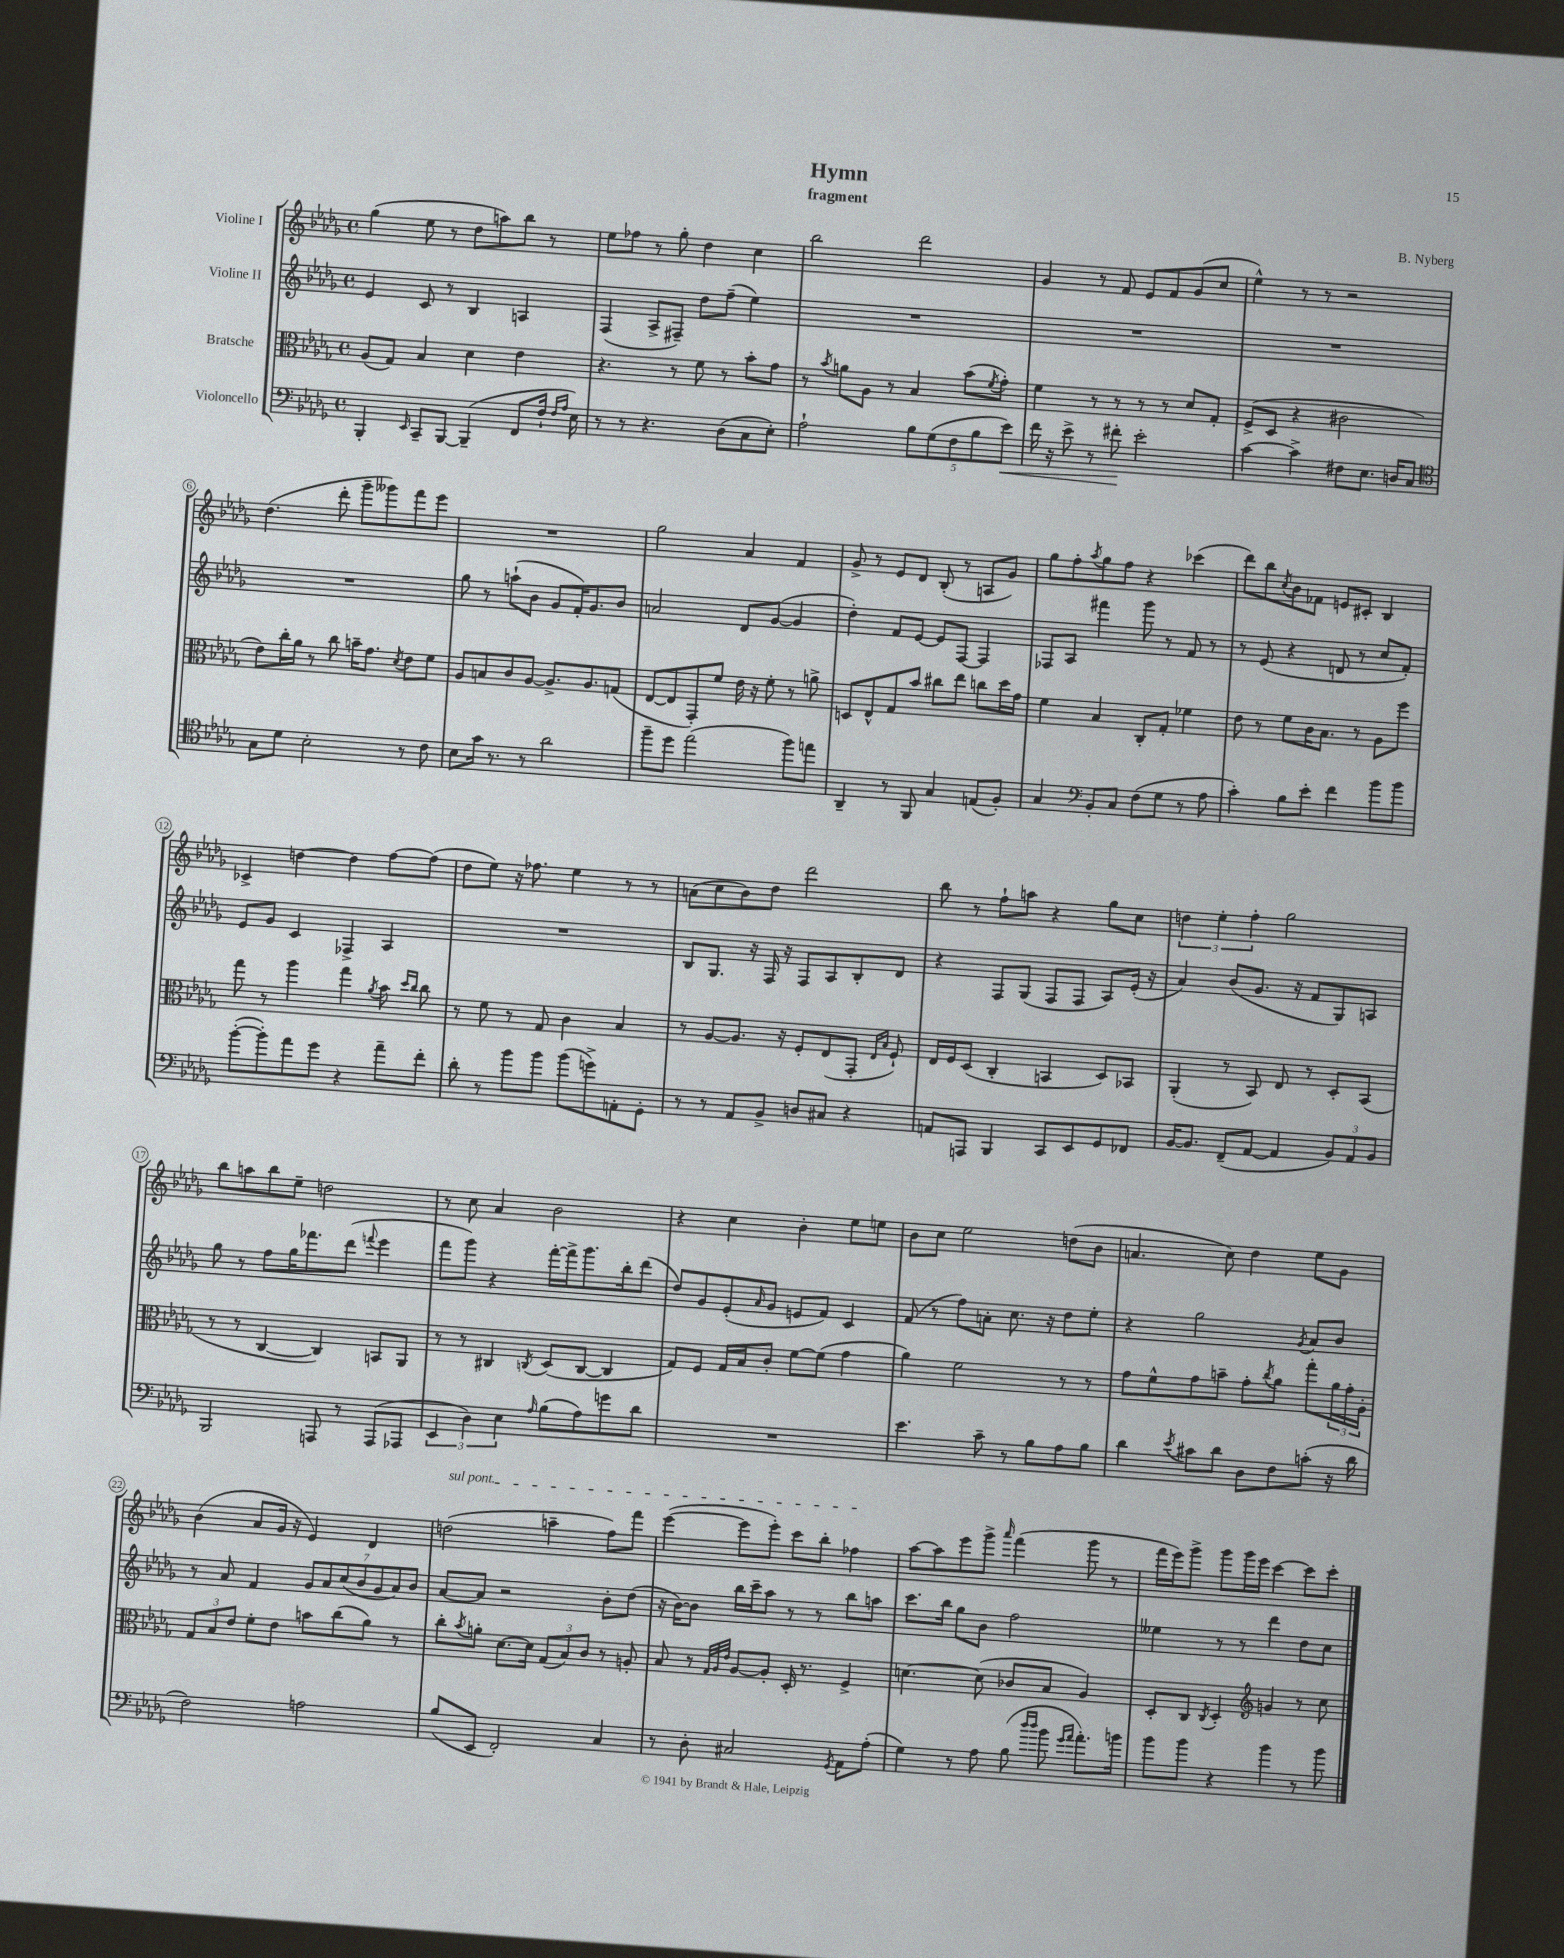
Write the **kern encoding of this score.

**kern	**kern	**kern	**kern
*staff4	*staff3	*staff2	*staff1
*clefF4	*clefC3	*clefG2	*clefG2
*k[b-e-a-d-g-]	*k[b-e-a-d-g-]	*k[b-e-a-d-g-]	*k[b-e-a-d-g-]
*M4/4	*M4/4	*M4/4	*M4/4
*met(c)	*met(c)	*met(c)	*met(c)
4BBB-'	(8A-	4e-	(4gg-
.	8G-)	.	.
16qqEE-	.	.	.
8CC~	4B-	8c	8ee-
[8BBB-	.	8r	8r
(4BBB-~]	4d-	4B-	8dd-
.	.	.	8aa)
8FF	4e-	4A	8bb-
16F`	.	.	8r
16qqF	.	.	.
16qqA-	.	.	.
16E-)	.	.	.
=	=	=	=
8r	4.r	(4F	8ee-
8r	.	.	8ff-
4.r	.	8A-^	8r
.	8r	8F#~)	8gg-'
.	8f	8dd-	4dd-
(8D-	8r	(8ff~	.
8C	8b-'	4ee-)	4cc
8E-')	8g-	.	.
=	=	=	=
2A-`	8r	1r	2bb-
.	8qb-	.	.
.	8a	.	.
.	8A-	.	.
.	8r	.	.
10B-	4B-	.	2ddd-
(10G-	.	.	.
10F	.	.	.
.	(8b-	.	.
10B-	.	.	.
.	8qf	.	.
.	8g-')	.	.
10e-)	.	.	.
=	=	=	=
16f	4f	1r	4g-
16r	.	.	.
8e-^	.	.	.
8r	8r	.	8r
8f#'	8r	.	8f
2e-'	8r	.	8e-
.	8r	.	8f
.	8d-	.	(8g-
.	8G-'	.	8cc
=	=	=	=
[4c	(8F^	1r	4ee-^^)
.	8D-	.	.
4c^]	4r	.	8r
.	.	.	8r
8F#	2c#	.	2r
8.E-	.	.	.
16D	.	.	.
8C	.	.	.
=	=	=	=
*clefC4	*	*	*
8G-	8e-)	1r	(4.dd-
8d-	16cc'	.	.
.	16a-	.	.
2B-'	8r	.	.
.	8cc	.	8ddd-'
.	16b~	.	8ggg-~
.	8.g-	.	.
.	.	.	8ggg--)
.	8qd-	.	.
8r	8e-	.	8fff
8c	8f	.	8eee-
=	=	=	=
8B-	8A-	8gg-	1r
16g-	8B	8r	.
8.r	.	.	.
.	8c	(8aa`	.
8r	[8A-	8b-	.
2a-	8.A-^]	8g-	.
.	.	16f')	.
.	8.A-	8.g-	.
.	(8G	8b-	.
=	=	=	=
8ff~	[8E-	2a	2gg-
8dd-	8E-]	.	.
(2ee-	8GG-')	.	.
.	8f	.	.
.	16e-	8d-	4a-
.	16r	.	.
.	8f'	([8g-	.
8ff)	8r	4g-]	4f
8ee	8a^	.	.
=	=	=	=
4AA-~	8D	4dd-')	8g-^
.	8E-^^	.	8r
8r	8G-	8f	8e-
8FF	8b-	[8e-	8d-
4G-	8cc#	8e-]	(8B-'
.	8ee-	[8F	8r
(8E	8cc	4F]	8A
8F')	16dd-	.	8g-)
.	16g-	.	.
=	=	=	=
4G-	4f	8F-	8gg-
.	.	8A-	8ff'
*clefF4	*	*	*
.	.	.	8qaa-
8BB-'	4B-	4fff#	8gg-
8C	.	.	8ff
(8F	8C'	8ggg-	4r
8G-	8G-'	8r	.
8r	4f-	8f	(4ccc-
8A-	.	8r	.
=	=	=	=
4c')	8e-	8r	8ddd-)
.	8r	(8e-	8bb-
.	.	.	8qcc
8B-	8f	4r	8b-
8e-'	16c	.	8f-
.	8.B-	.	.
4f	.	8d	8e
.	8r	8r	8c#'
8b-	8A-	8cc	4B-
8b-	8ff	8f')	.
=	=	=	=
([8b-'	8gg-	8e-	4c-^
8b-'])	8r	8g-	.
8a-	4aa-	4c	[4dd
8g-	.	.	.
4r	4gg-	4F-^	4dd]
.	8qa-	.	.
8a-~	8b-	4A-	[8ff
.	16qqdd-	.	.
.	16qqcc	.	.
8f'	8cc	.	(8ff]
=	=	=	=
8d-'	8r	1r	8dd-
8r	8f	.	8ee-)
8b-	8r	.	16r
.	.	.	8.ff-
8b-	8G-	.	.
(8b-	4c	.	4ee-
8g^)	.	.	.
8AA'	4B-	.	8r
8GG-'	.	.	8r
=	=	=	=
8r	8r	8B-	(8a
8r	[8A-	8.G-	8cc
8AA-	8.A-]	.	8b-)
.	.	16r	.
8BB-^	.	16F	8dd-
.	16r	16r	.
8D	8F'	8F	2ddd-
8C#	(8E-	8A-	.
4r	8GG-'	8B-'	.
.	16qqE-	.	.
.	16qqB-	.	.
.	8F`)	8d-	.
=	=	=	=
8AA	16E-	4r	8bb-
.	16F	.	.
8AAA	(8D-	.	8r
4BBB-	4C'	8F	8ff`
.	.	(8G-	8aa
8CC	4BB	8F	4r
8EE-	.	8F	.
8GG-	8D-)	8A-)	8gg-
8FF-	8BB-	(16e-'	8cc
.	.	16r	.
=	=	=	=
[16BB-	(4AA-'	4a-)	6dd
8.BB-]	.	.	.
.	.	.	6ee-'
(8FF~	8r	(8b-	.
.	.	.	6ff'
[8AA-	8BB-)	8.g-	.
4AA-]	8E-	.	2gg-
.	.	16r	.
.	8r	8f	.
12BB-)	8D-'	8G-)	.
12AA-	.	.	.
.	(8BB-	8A	.
12BB-	.	.	.
=	=	=	=
2BBB-	8r	8gg-	8bb-
.	8r	8r	8aa
.	[4C	8ff	8bb-
.	.	16gg-	8ee-~
.	.	8.fff-	.
8AAA	4C])	.	2dd
8r	.	(8ddd-	.
.	.	8qqfff	.
(8AAA	8BB	4eee-	.
8AAA-	8AA-	.	.
=	=	=	=
6EE-	8r	8fff	8r
.	8r	8ggg-)	8cc
6D-)	.	.	.
.	4C#	4r	4a-
6E-	.	.	.
16qqA-	8qC	.	.
(8B-	(8D-	[16fff'	2b-
.	.	16fff^]	.
8A-)	[8C	8.ggg-	.
8g	4C]	.	.
.	.	16bb-'	.
8d-	.	(8ddd-	.
=	=	=	=
1r	8G-)	8dd-)	4r
.	8F	8g-	.
.	16G-	(8e-'	4cc
.	16B-	.	.
.	.	16qqa-	.
.	8c'	8g-	.
.	[8f	8e	4b-'
.	(8f]	8f)	.
.	4g-	4c	8ee-
.	.	.	8ee
=	=	=	=
4.e-	4a-)	(8f	8b-
.	.	8r	8cc
.	2f	8ff)	2ee-
8c~	.	8a'	.
8r	.	8.cc	.
8B-	.	.	.
.	.	16r	.
8A-	8r	8dd-	(8dd
8B-	8r	8ee-'	8b-
=	=	=	=
4d-	8g-	4r	4.a
.	8f^^	.	.
8qe-	.	.	.
8c#	8g-	2gg-	.
8d-	8b~	.	8cc)
8D-	8g-'	.	4dd-
.	8qcc	.	.
8F	8a-	.	.
.	.	8qg-	.
(8c'	8gg-'	8a-	8ee-
16r	24a-	8b-	8g-
.	24g-'	.	.
16d-	.	.	.
.	24A-'	.	.
=	=	=	=
2F)	12G-	8r	(4b-
.	12B-	.	.
.	.	8a-	.
.	12e-	.	.
.	8f'	4f	8a-
.	8e-	.	16g-
.	.	.	16r
2A	8b	14g-	4e-)
.	.	14a-	.
.	(8cc	.	.
.	.	(14cc	.
.	.	14b-	.
.	8a-)	.	4d-
.	.	14g-	.
.	.	14a-)	.
.	8r	.	.
.	.	14b-	.
=	=	=	=
(8B-	8cc'	[8a-	(2dd
.	8qb-	.	.
8EE-	8a'	8a-]	.
2FF')	[8.d-	2r	.
.	16d-]	.	.
.	(12G-	.	4aa~
.	12B-)	.	.
.	12c	.	.
4C	8r	8b-'	8ff)
.	8A'	(8dd-	8fff
=	=	=	=
8r	8B-	16r	([4eee-
.	.	[16b-)	.
8D-'	8r	8b-]	.
.	32qqG-	.	.
.	32qqA-	.	.
.	32qqe-	.	.
2C#	[8A-	16bb-	8eee-]
.	.	16ccc~	.
.	8A-']	8aa-	8eee-')
.	16D-'	8r	8ccc
.	8.r	.	.
.	.	8r	8bb-'
8qGG-	.	.	.
8AA-	4F^	8bb-	4ff-
(8A-'	.	8aa	.
=	=	=	=
4G-)	[4.d	8.ccc	[8aa-
.	.	.	8aa-]
.	.	16bb-	.
8r	.	8gg-	8eee-
8A-	(8d]	8b-	8ggg-^
.	.	.	16qqaaa-
(8B-	8c-	2ff	(4fff
16qqdd-	.	.	.
16qqdd-	.	.	.
8b-	8B-	.	.
16qqg-	.	.	.
16qqa-	.	.	.
8.a-')	4A-)	.	8ggg-
.	.	.	8r
16b	.	.	.
=	=	=	=
8b-	8D-'	4ee--	16fff
.	.	.	16eee-)
8b-	8C	.	8ggg-^
.	8qC	.	.
4r	4D-'	8r	8ggg-
.	.	8r	16ggg-
.	.	.	16eee-
*	*clefG2	*	*
4b-	4g	4ddd-	[4ccc
8r	8r	8dd-	8ccc]
8b-	8cc	8cc	8ccc'
==	==	==	==
*-	*-	*-	*-
